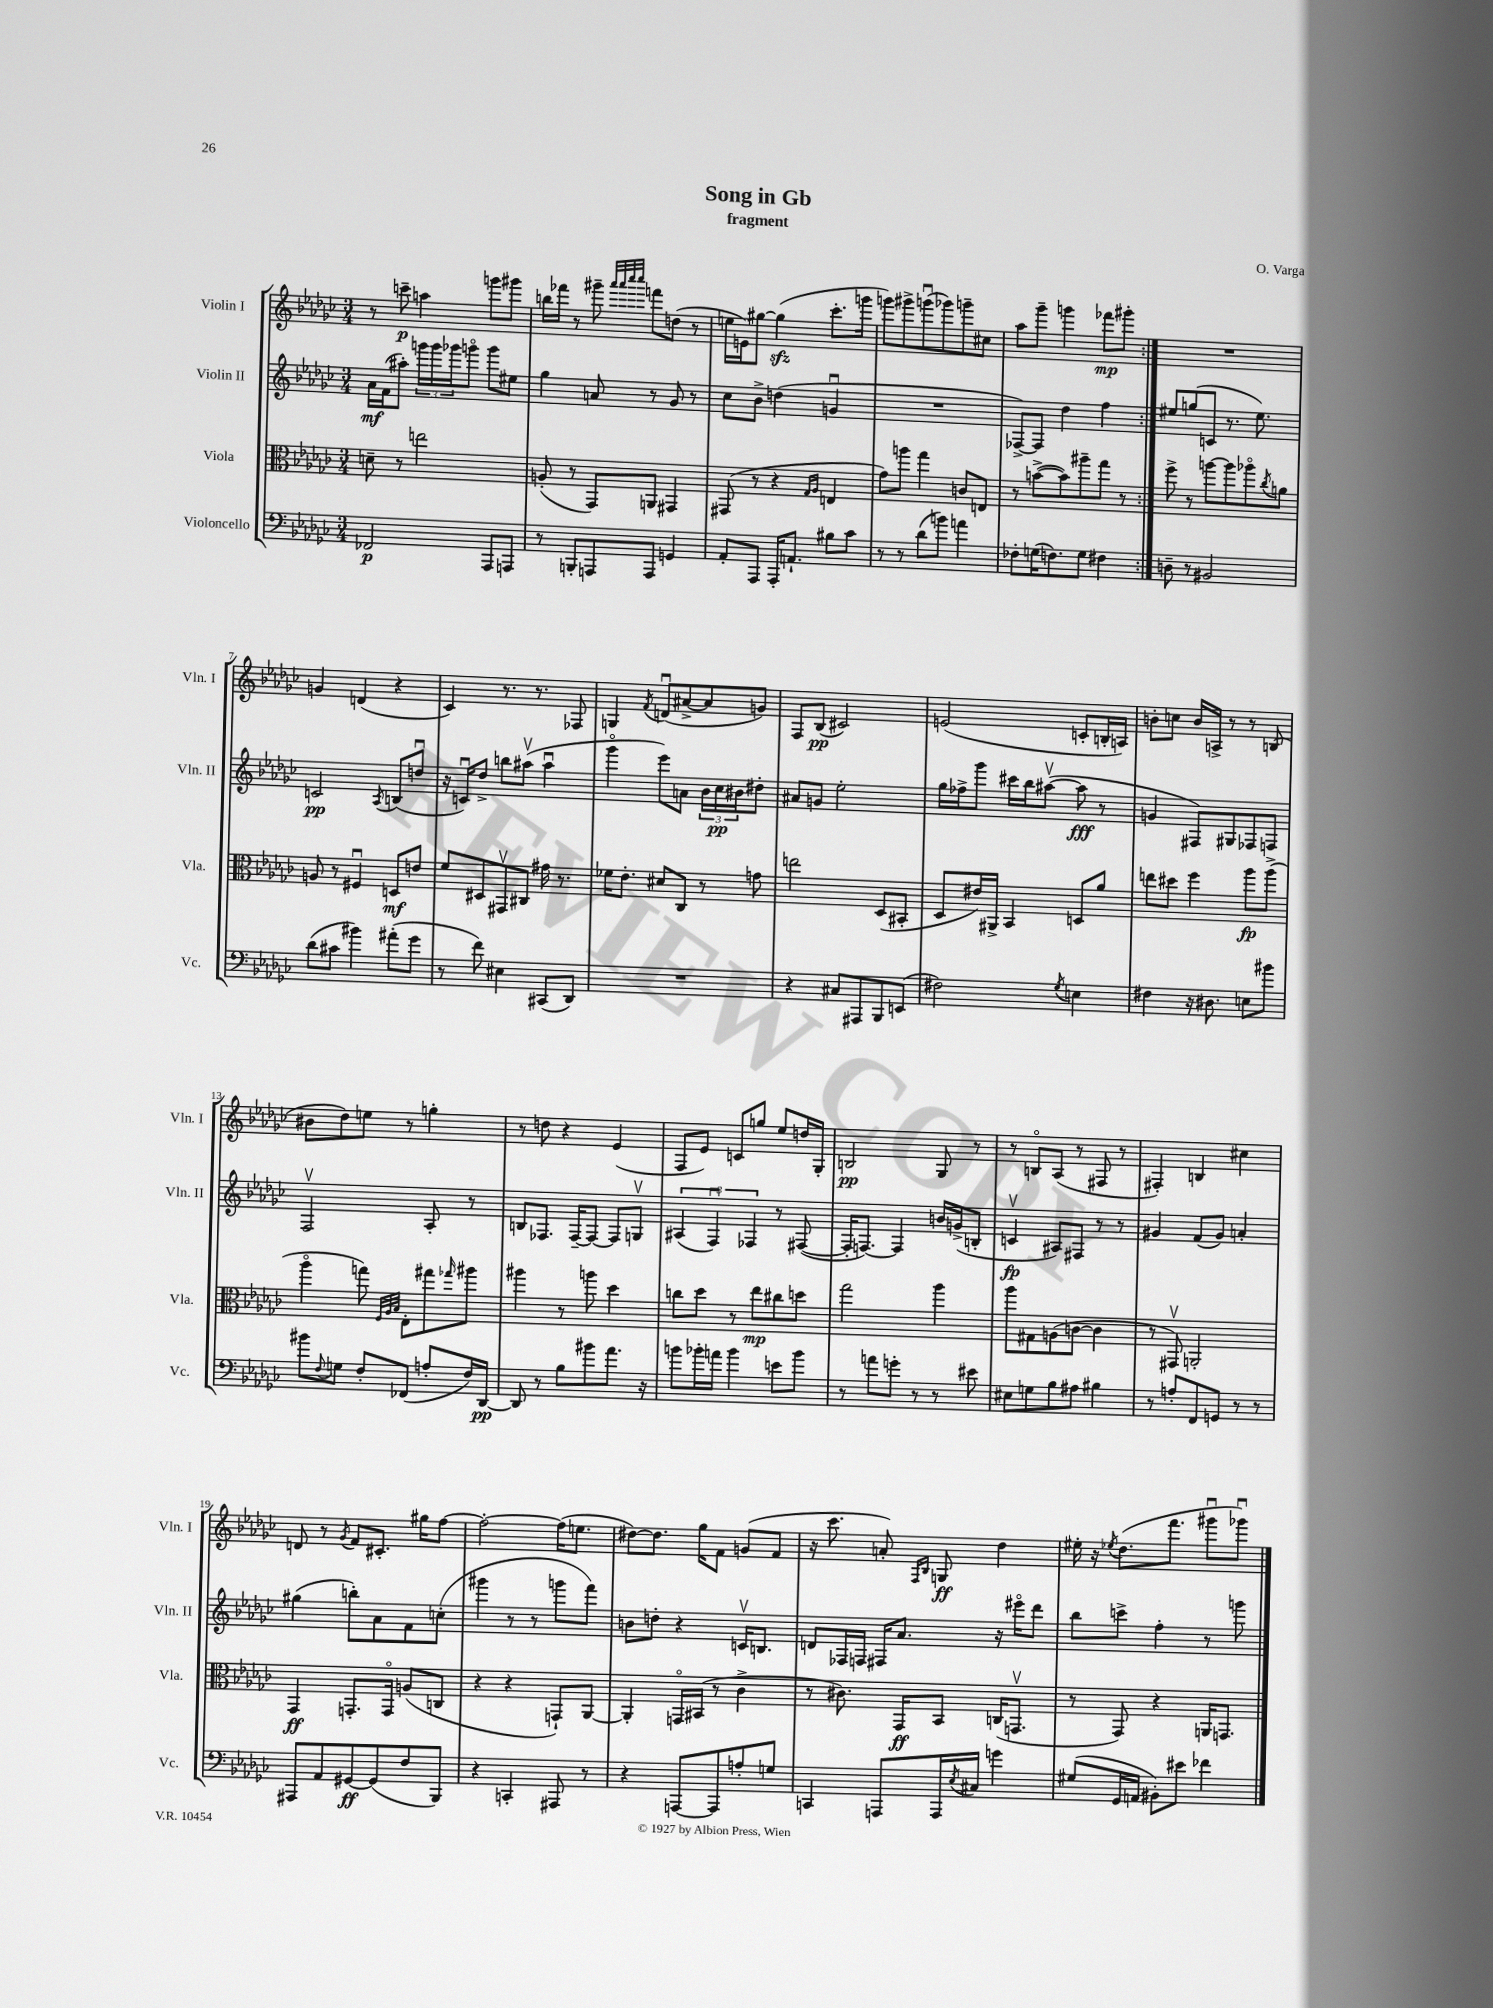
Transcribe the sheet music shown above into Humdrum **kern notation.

**kern	**kern	**kern	**kern
*staff4	*staff3	*staff2	*staff1
*clefF4	*clefC3	*clefG2	*clefG2
*k[b-e-a-d-g-c-]	*k[b-e-a-d-g-c-]	*k[b-e-a-d-g-c-]	*k[b-e-a-d-g-c-]
*M3/4	*M3/4	*M3/4	*M3/4
2FF-/	8d~\	16a-\LL	8r
.	.	(16f\J	.
.	8r	8aa#'\J)	8ccc~\
.	2ee\	24ggg\LL	4aa\
.	.	24ggg\	.
.	.	24ggg-\J	.
.	.	8gggo\J	.
8AAA-/L	.	8ggg\L	8ggg\L
8AAA/J	.	8ee#\J	8ggg#\J
=	=	=	=
8r	(8A'/	4gg-\	16bb\LL
.	.	.	16fff-\JJ
8BBB'/L	8r	.	8r
8AAA/	8GG-/L)	8a/	8ggg#~\
.	.	.	32qqaaa-/LLL
.	.	.	32qqaaa-/
.	.	.	32qqcccc-/
.	.	.	32qqcccc-/JJJ
8AAA/J	8AA/J	8r	8fff\L
4GG/	4GG#/	8g-/	(8dd\J
.	.	8r	8r
=	=	=	=
8AA-'/L	(8GG#/	8cc-\L	16ee\LL
.	.	.	16e\J)
8AAA-/J	8r	8b-^\J	[8gg#\J
16AAA-'/LK	4r	(4dd\	(4gg#\]
8.AA`/J	.	.	.
.	16qqG-/LL	.	.
.	16qqA-/JJ	.	.
8B#\L	4E/	4gu/	8.ccc-'\L
8c-\J	.	.	.
.	.	.	16ggg\Jk
=	=	=	=
8r	8g-\L)	2.r	8ggg\L)
8r	8aa\J	.	8ggg#^\
(8d-\L	4gg-\	.	(8gggu\
8b\J)	.	.	8ggg-\)
4a\	8c/L	.	8ggg~\
.	8E/J	.	8cc#\J
=	=	=	=
8F-'\L	8r	[8F-^/L)	8aa-\L
(16G\K	([8b^\L	8F-/]J	8ggg-~\J
8.F\)	.	.	.
.	8b\])	4dd-\	4ggg\
8G\J	8aa#~\	.	.
4F#\	8gg-\J	4ff\	8fff-\L
.	8r	.	8ggg#'\J
=:|!	=:|!	=:|!	=:|!
8D~\	8ff^\	8ee#/L	2.r
8r	8r	(8gg/	.
2BB#/	[8aa\L	8c/J	.
.	8aa\]	8.r	.
.	8aa-o\	.	.
.	.	8.ee#\)	.
.	8qcc-/	.	.
.	8a\J	.	.
=	=	=	=
(8d-\L	8A/	2c/	4g/
8c#\J	8r	.	.
4b#\)	4F#u/	.	(4d/
.	.	8qA-/	.
(8a#'\L	8D/L	(8B/L	4r
8g-\J	8e/J	8ddu/J	.
=	=	=	=
8r	8f/L	16r	4c-/)
.	.	16cu/LK)	.
8f\)	8D#/	8dd-^/J	.
4E#\	8GG#v/	8bb\L	8.r
.	8C#/J	(8aa#v\J	.
.	.	.	8.r
(8CC#/L	16g#\	4aa#u\	.
.	8.r	.	.
8DD-/J)	.	.	8F-/
=	=	=	=
2.r	16f-\LK	4ggg-o\	4G/
.	8.e-'\J	.	.
.	.	.	8qf/
.	8d#/L	8eee-\L)	(8du/L
.	8C-/J	8a\J	[8a#^/
.	8r	24b-\LL	8a#/]
.	.	24cc-\	.
.	.	24b#\J	.
.	8g\	8dd#'\J	8g/J)
=	=	=	=
4r	2ee\	8a#/L	8F/L
.	.	8g/J	(8B-/J
8C#/L	.	2ee-'\	2c#/)
8AAA#/	.	.	.
8BBB-/	(8D-/L	.	.
(8EE/J	8BB#'/J	.	.
=	=	=	=
2F#\)	8D-/L	16gg-\LL	(2e/
.	.	16ff-^\J	.
.	16e#/L)	8ggg-\J	.
.	16AA#^/JJ	.	.
.	4BB-/	16ccc#\LL	.
.	.	16bb-\J	.
.	.	([8aa#v\J	.
8qG-/	.	.	.
4E\	8D/L	8aa#\]	8c'/L
.	8a-/J	8r	16B'/L
.	.	.	16A/JJ)
=	=	=	=
4F#\	8ee\L	4g/	8b'\L
.	8dd#\J	.	8cc\J
16r	4ff\	8F#/L)	16b/LL
8.D#\	.	.	16A^/JJ
.	.	8G#/	8r
8E\L	8aa-\L	8F-/	8r
8b#\J	(8aa-^\J	8F/J	(8B/
=	=	=	=
8b#\L	4aa-o\	2Fv/	8b#\L
8qqF/	.	.	.
8G\J	.	.	8dd-\)
8F'/L	8gg\)	.	8ee\J
.	32qqF/LLL	.	.
.	32qqA-/	.	.
.	32qqB-/JJJ	.	.
(8FF-/J	8E-'\L	.	8r
8A'/L	8gg#\	8A-'/	4gg'\
.	16qqgg-/	.	.
16F/L)	8aa#\J	8r	.
[16DD-/JJ	.	.	.
=	=	=	=
8DD-/]	4aa#\	8B/L	8r
8r	.	8.F-/J	8dd\
8B-\L	8r	.	4r
.	.	[16F-~/LK	.
8b#\	8aa\	8F-/_J	.
8.a-\J	4dd-\	8F-/]L	(4e-/
.	.	8Gv/J	.
16r	.	.	.
=	=	=	=
8b\L	8cc\L	(6A#/	8F/L
16b-'\L	8dd-\J	.	8e-/J)
.	.	6Fu/)	.
16a\JJ	.	.	.
4b-\	8r	.	8c/L
.	.	6F-/	.
.	8ee-\L	.	8gg/J
8e\L	8cc#\	8r	8ee-/L
8b-\J	8dd\J	([8F#/	16dd/L
.	.	.	16G-'/JJ
=	=	=	=
8r	2gg-\	16F#'/]LK	2B/
.	.	[8.F/J)	.
8a\L	.	.	.
8g'\J	.	4F/]	.
8r	.	.	.
8r	4aa-\	16b/LL	8G-/
.	.	(16g^/J	.
8e#\	.	8B'/J	8r
=	=	=	=
8E#\L	8aa-\L	4cv/	8r
8G\	8G#\	.	8Bo/L
8B-\	(8A\	8A#/L)	(8A-/J
8A#\J	[8c\J	8F#/J	8r
4B#\	4c\]	8r	8F#/
.	.	8r	8r
=	=	=	=
8r	8r	4g#/	4F#'/)
8A'/L	8GG#v/)	.	.
8FF/	2AA'/	(8f/L	4B/
8GG/J	.	8g#/J)	.
8r	.	4a'/	4cc#\
8r	.	.	.
=	=	=	=
8AAA#/L	4GG-/	(4gg#\	8d/
8AA-/	.	.	8r
.	.	.	8qg-/
[8GG#/	8.GG'/L	8bb'\L)	8f/L
(8GG#/]	.	8a-\	8.c#'/J
.	16GGo/Jk	.	.
8F/	(8A/L	8f\	.
.	.	.	16gg#\LK
8BBB-/J)	8C/J	(8cc'\J	[8ff\J
=	=	=	=
4r	4r	4ggg#\	2ff'\_
4CC'/	4r	8r	.
.	.	8r	.
8AAA#/	8GG`/L)	8ggg\L	(16ff\]LK
.	.	.	8.ee\J
8r	[8AA-/J	8fff\J)	.
=	=	=	=
4r	4AA-'/]	8b\L	[8dd#\L)
.	.	8dd'\J	8.dd#\]J
[8AAA/L	16GGo/LL	4r	.
.	(16BB#/JJ	.	16gg-\LK
8AAA/]	8r	.	8f\J
8A'/	4c-^\	16cv/LK	(8g/L
.	.	8.B/J	.
8G/J	.	.	8f/J
=	=	=	=
4CC/	8r	8d/L	16r
.	.	.	8.ccc-\
.	8.c#\)	16F-/L	.
.	.	16F/JJ	.
8AAA/L	.	16F#/LK	8a'/)
.	16GG-/LK	8.a-/J	.
.	.	.	16qqF/LL
.	.	.	16qqB-/JJ
16AAA/L	8BB-/J	.	8G/
8qE-/	.	.	.
16C#/JJ	.	.	.
4g\	(16C/LK	16r	4dd-\
.	8.GGv/J	16eee#o\LK	.
.	.	8ddd-\J	.
=	=	=	=
(8G#/L	8r	8bb-\L	16ee#'\
.	.	.	16r
.	.	.	8qee-/
16GG-/L	8GG-/)	8ccc^\J	(8.dd-\L
16AA/JJ	.	.	.
8BB#'\L)	4r	4ff'\	.
.	.	.	8.fff\J
8e#\J	.	.	.
4f-\	16AA/LK	8r	8ggg#u\L
.	8.GG/J	.	.
.	.	8ggg\	8ggg-u\J)
==	==	==	==
*-	*-	*-	*-
